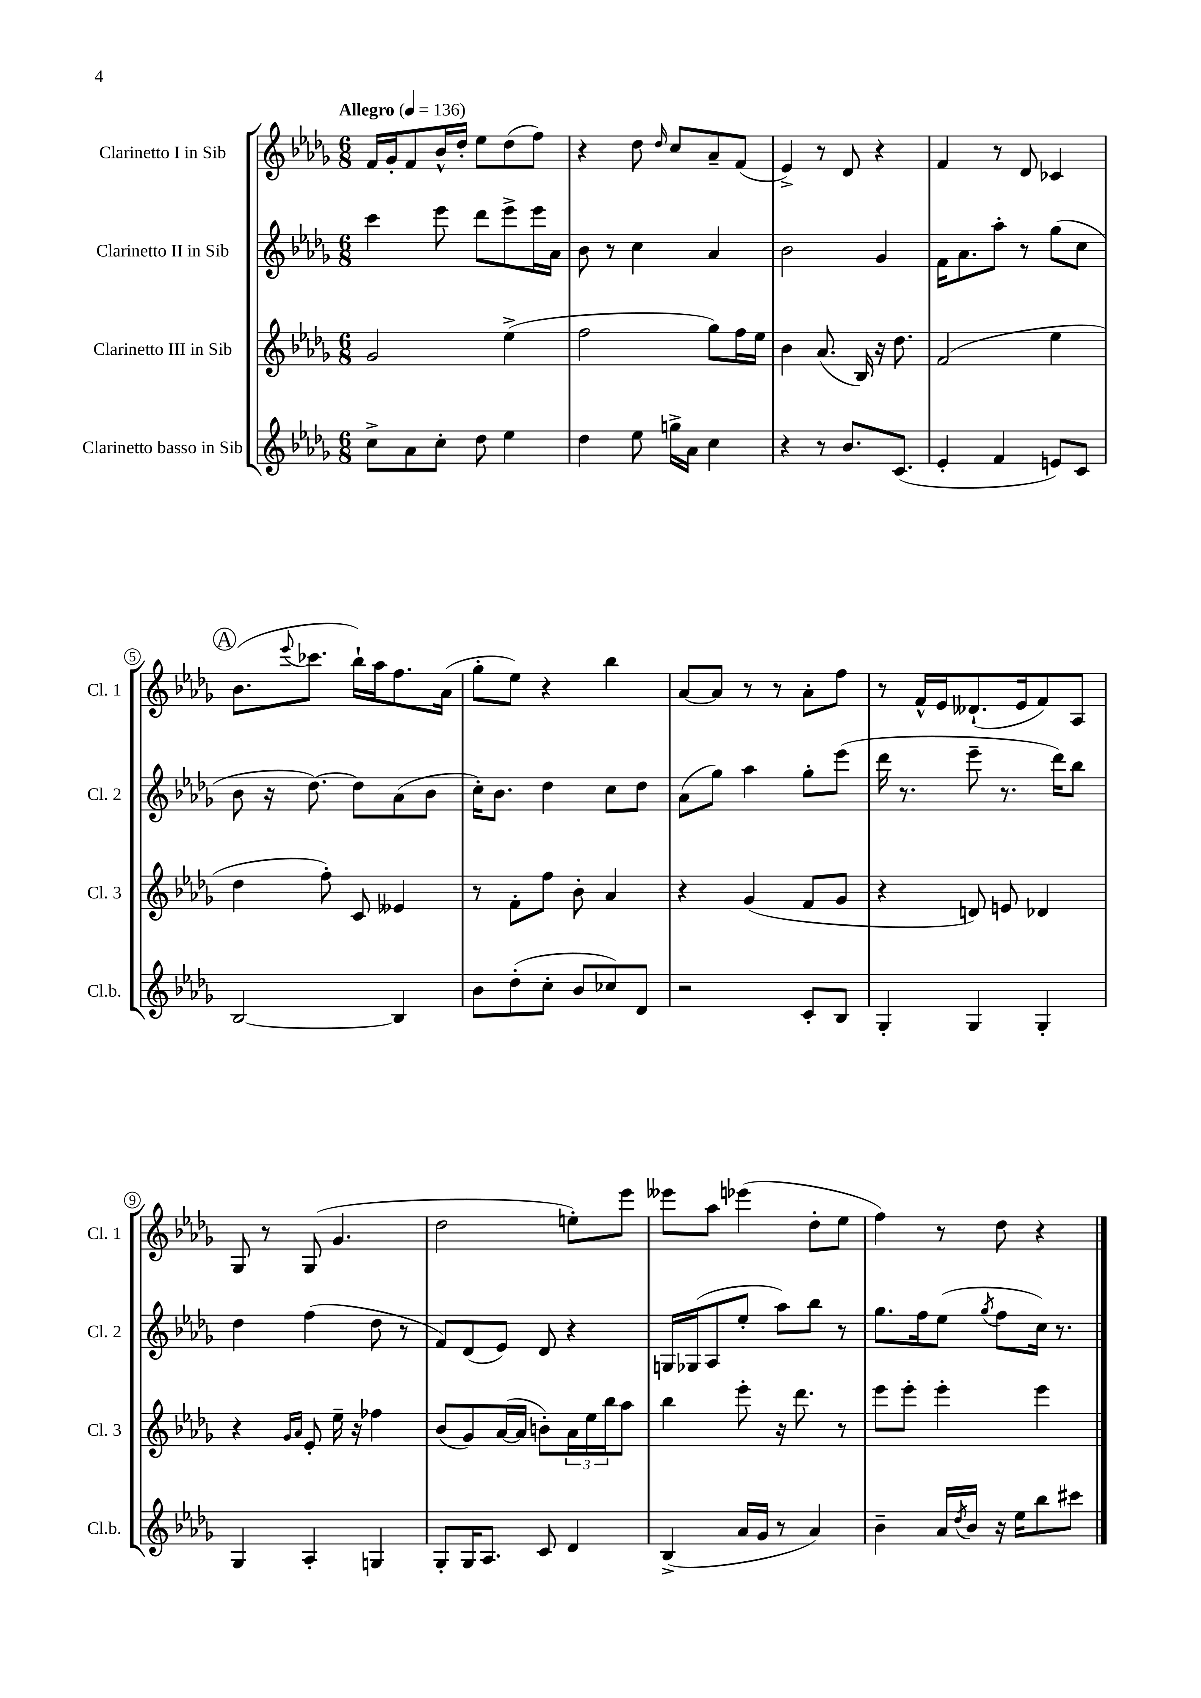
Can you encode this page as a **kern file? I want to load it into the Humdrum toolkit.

**kern	**kern	**kern	**kern
*staff4	*staff3	*staff2	*staff1
*clefG2	*clefG2	*clefG2	*clefG2
*k[b-e-a-d-g-]	*k[b-e-a-d-g-]	*k[b-e-a-d-g-]	*k[b-e-a-d-g-]
*M6/8	*M6/8	*M6/8	*M6/8
*MM136	*MM136	*MM136	*MM136
8cc^	2g-	4ccc	16f
.	.	.	16g-'
8a-	.	.	8f
8cc'	.	8eee-	16b-^^
.	.	.	16dd-'
8dd-	.	8ddd-	8ee-
4ee-	(4ee-^	8eee-^	(8dd-
.	.	16eee-	8ff)
.	.	16a-	.
=	=	=	=
4dd-	2ff	8b-	4r
.	.	8r	.
8ee-	.	4cc	8dd-
.	.	.	16qqdd-
16gg^	.	.	8cc
16a-	.	.	.
4cc	8gg-)	4a-	8a-~
.	16ff	.	(8f
.	16ee-	.	.
=	=	=	=
4r	4b-	2b-	4e-^)
8r	(8.a-	.	8r
8.b-	.	.	8d-
.	16B-)	.	.
.	16r	4g-	4r
(8.c	8.dd-	.	.
=	=	=	=
4e-'	(2f	16f	4f
.	.	8.a-	.
4f	.	8aa-'	8r
.	.	8r	8d-
8e)	4ee-	(8gg-	4c-
8c	.	8cc	.
=	=	=	=
[2B-	4dd-	8b-	(8.b-
.	.	16r	.
.	.	.	8qqeee-
.	.	[8.dd-)	8.ccc-
.	8ff')	.	.
.	8c	8dd-]	16bb-`)
.	.	.	16aa-
4B-]	4e--	(8a-	8.ff
.	.	8b-	.
.	.	.	(16a-
=	=	=	=
8b-	8r	16cc')	8gg-'
.	.	8.b-	.
(8dd-'	8f'	.	8ee-)
8cc'	8ff	4dd-	4r
8b-	8b-'	.	.
8cc-)	4a-	8cc	4bb-
8d-	.	8dd-	.
=	=	=	=
2r	4r	(8a-	[8a-
.	.	8gg-)	8a-]
.	(4g-	4aa-	8r
.	.	.	8r
8c'	8f	8gg-'	8a-'
8B-	8g-	(8eee-	8ff
=	=	=	=
4G-'	4r	16ddd-	8r
.	.	8.r	.
.	.	.	16f^^
.	.	.	16e-
4G-	8d)	8eee-~	(8.d--`
.	8e	8.r	.
.	.	.	16e-
4G-'	4d-	.	8f)
.	.	16ddd-)	.
.	.	8bb-	8A-
=	=	=	=
4G-	4r	4dd-	8G-
.	.	.	8r
.	16qqg-	.	.
.	16qqa-	.	.
4A-'	8e-'	(4ff	(8G-
.	16ee-~	.	4.g-
.	16r	.	.
4G	4ff-	8dd-	.
.	.	8r	.
=	=	=	=
8G-'	(8b-	8f)	2dd-
16G-	8g-)	(8d-	.
8.A-	.	.	.
.	([16a-	8e-)	.
.	16a-]	.	.
8c	8b')	8d-	.
4d-	24a-	4r	8ee')
.	24ee-	.	.
.	24bb-	.	.
.	8aa-	.	8eee-
=	=	=	=
(4B-^	4bb-	16G	8eee--
.	.	(16G-	.
.	.	8A-	8aa-
16a-	8eee-'	8ee-'	(4eee-
16g-	.	.	.
8r	16r	8aa-)	.
.	8.ddd-	.	.
4a-)	.	8bb-	8dd-'
.	8r	8r	8ee-
=	=	=	=
4b-~	8eee-	8.gg-	4ff)
.	8eee-'	.	.
.	.	16ff	.
16a-	4eee-'	(8ee-	8r
8qdd-	.	.	.
16b-	.	.	.
.	.	8qgg-	.
16r	.	8ff	8dd-
16ee-	.	.	.
8bb-	4eee-	16cc)	4r
.	.	8.r	.
8ccc#	.	.	.
==	==	==	==
*-	*-	*-	*-
